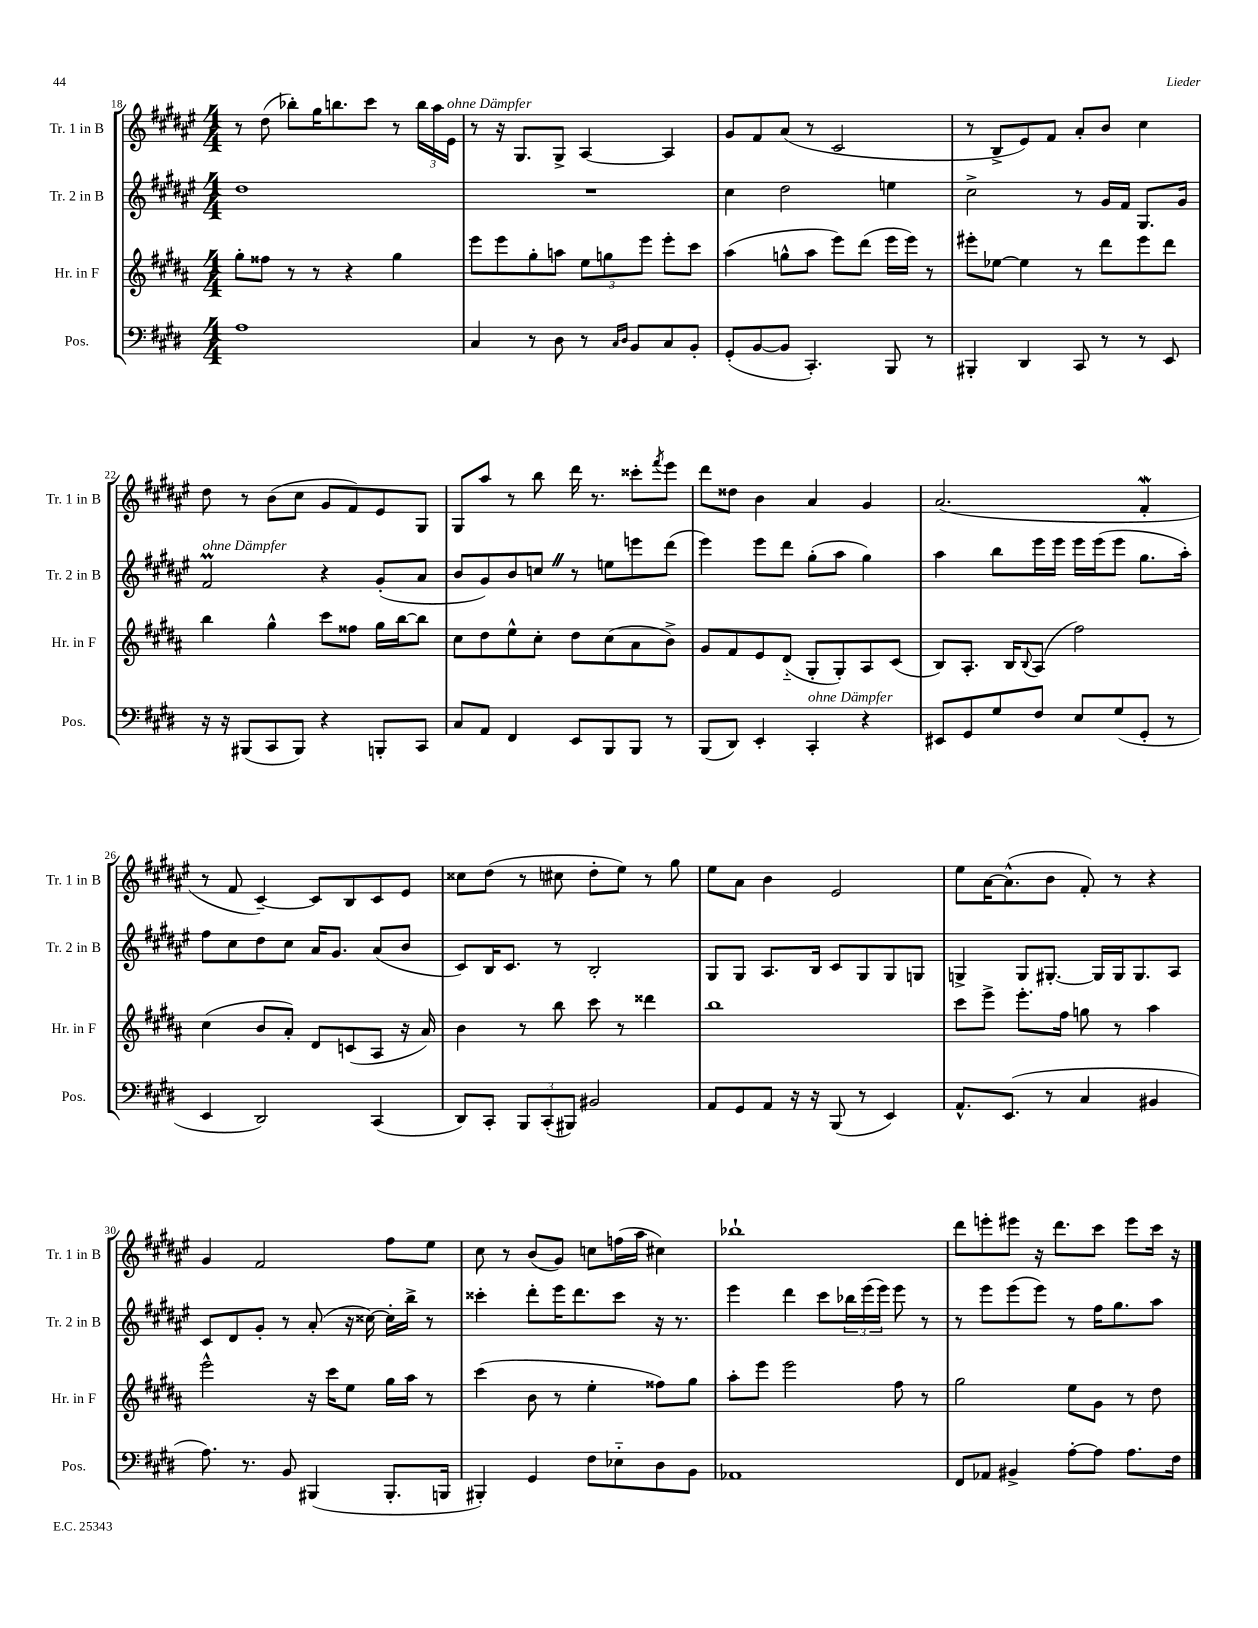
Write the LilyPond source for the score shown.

<<
\new StaffGroup <<
\new Staff = "s0" \with { instrumentName = "Tr. 1 in B" shortInstrumentName = "Tr. 1 in B" } {
    \clef treble \key fis \major \numericTimeSignature \time 4/4
    r8 dis''8( bes''8-.) gis''16 b''8. cis'''8 r8 \tuplet 3/2 { b''16 ais''16 eis'16^\markup { \italic "ohne Dämpfer" } } |
    r8 r16 gis8. gis8-> ais4~ ais4 |
    gis'8 fis'8 ais'8( r8 cis'2 |
    r8 b8-> eis'8) fis'8 ais'8-. b'8 cis''4 |
    dis''8 r8 b'8( cis''8 gis'8 fis'8) eis'8 gis8 |
    gis8 ais''8 r8 b''8 dis'''16 r8. cisis'''8-. \acciaccatura { fis'''8 } eis'''8 |
    dis'''8 disis''8 b'4 ais'4 gis'4 |
    ais'2.( fis'4-.\mordent |
    r8 fis'8 cis'4~--) cis'8 b8 cis'8 eis'8 |
    cisis''8 dis''8( r8 cis''8 dis''8-. eis''8) r8 gis''8 |
    eis''8 ais'8 b'4 eis'2 |
    eis''8 ais'16~ ais'8.-^( b'8 fis'8-.) r8 r4 |
    gis'4 fis'2 fis''8 eis''8 |
    cis''8 r8 b'8( gis'8) c''8 f''16( ais''16 cis''4) |
    bes''1-! |
    dis'''8 e'''8-. eis'''8 r16 dis'''8. cis'''8 eis'''8 cis'''16 r16 \bar "|." |
}
\new Staff = "s1" \with { instrumentName = "Tr. 2 in B" shortInstrumentName = "Tr. 2 in B" } {
    \clef treble \key fis \major \numericTimeSignature \time 4/4
    dis''1 |
    R1 |
    cis''4 dis''2 e''4 |
    cis''2-> r8 gis'16 fis'16 gis8. gis'16 |
    fis'2\prall^\markup { \italic "ohne Dämpfer" } r4 gis'8-.( ais'8 |
    b'8 gis'8) b'8 c''8 \once \override BreathingSign.text = \markup { \musicglyph "scripts.caesura.straight" } \breathe r8 e''8 e'''8 dis'''8( |
    eis'''4) eis'''8 dis'''8 gis''8-.( ais''8 gis''4) |
    ais''4 b''8 eis'''16 eis'''16 eis'''16 eis'''16( eis'''8 gis''8. ais''16-.) |
    fis''8 cis''8 dis''8 cis''8 ais'16 gis'8. ais'8( b'8 |
    cis'8) b16 cis'8. r8 b2-. |
    gis8 gis8 ais8. b16 cis'8 gis8 gis8 g8 |
    g4-> g8 gis8.~-. gis16 gis16 gis8. ais8 |
    cis'8 dis'8 gis'8-. r8 ais'8-.( r16 cisis''16~) cisis''16-. b''16-> r8 |
    cisis'''4-. dis'''8-. eis'''16 dis'''8. cisis'''8 r16 r8. |
    eis'''4 dis'''4 cis'''8 \tuplet 3/2 { bes''16 eis'''16( eis'''16) } eis'''8 r8 |
    r8 eis'''8 eis'''8( eis'''8) r8 fis''16 gis''8. ais''8 \bar "|." |
}
\new Staff = "s2" \with { instrumentName = "Hr. in F" shortInstrumentName = "Hr. in F" } {
    \clef treble \key b \major \numericTimeSignature \time 4/4
    gis''8-. fisis''8 r8 r8 r4 gis''4 |
    e'''8 e'''8 gis''8-. a''8 \tuplet 3/2 { e''8 g''8 e'''8 } e'''8-. cis'''8 |
    ais''4( g''8-^ ais''8 e'''8) dis'''8( e'''16 e'''16) r8 |
    eis'''8-. ees''8~ ees''4 r8 dis'''8 eis'''8 dis'''8 |
    b''4 gis''4-^ cis'''8 fisis''8 gis''16 b''16~ b''8 |
    cis''8 dis''8 e''8-^ cis''8-. dis''8 cis''8( ais'8 b'8->) |
    gis'8 fis'8 e'8 dis'8-_( gis8-. gis8-.) ais8 cis'8( |
    b8) ais8.-. b16 \appoggiatura { b8 } ais8( fis''2) |
    cis''4( b'8 ais'8-.) dis'8 c'8( ais8 r16 ais'16) |
    b'4 r8 b''8 cis'''8 r8 disis'''4 |
    b''1 |
    cis'''8 e'''8-> e'''8.-. fis''16 g''8 r8 ais''4 |
    e'''2-^ r16 cis'''16 e''8 gis''16 ais''16 r8 |
    cis'''4( b'8 r8 e''4-. fisis''8) gis''8 |
    ais''8-. e'''8 e'''2 fis''8 r8 |
    gis''2 e''8 gis'8 r8 dis''8 \bar "|." |
}
\new Staff = "s3" \with { instrumentName = "Pos." shortInstrumentName = "Pos." } {
    \clef bass \key e \major \numericTimeSignature \time 4/4
    a1 |
    cis4 r8 dis8 r8 \grace { cis16 dis16 } b,8 cis8 b,8-. |
    gis,8-.( b,8~ b,8 cis,4.-.) b,,8 r8 |
    bis,,4-. dis,4 cis,8 r8 r8 e,8 |
    r16 r16 bis,,8( cis,8 bis,,8) r4 b,,8-. cis,8 |
    cis8 a,8 fis,4 e,8 b,,8 b,,8 r8 |
    b,,8( dis,8) e,4-. cis,4-.^\markup { \italic "ohne Dämpfer" } r4 |
    eis,8 gis,8 gis8 fis8 e8 gis8( gis,8-. r8 |
    e,4 dis,2) cis,4( |
    dis,8) cis,8-. \tuplet 3/2 { b,,8 cis,8-.( bis,,8) } bis,2 |
    a,8 gis,8 a,8 r16 r16 b,,8( r8 e,4) |
    a,8.-^ e,8.( r8 cis4 bis,4 |
    a8.) r8. b,8 bis,,4( bis,,8.-. b,,16 |
    bis,,4-.) gis,4 fis8 ees8-_ dis8 b,8 |
    aes,1 |
    fis,8 aes,8 bis,4-> a8~-. a8 a8. fis16 \bar "|." |
}
>>
>>
\layout { \context { \Score currentBarNumber = #18 } }
